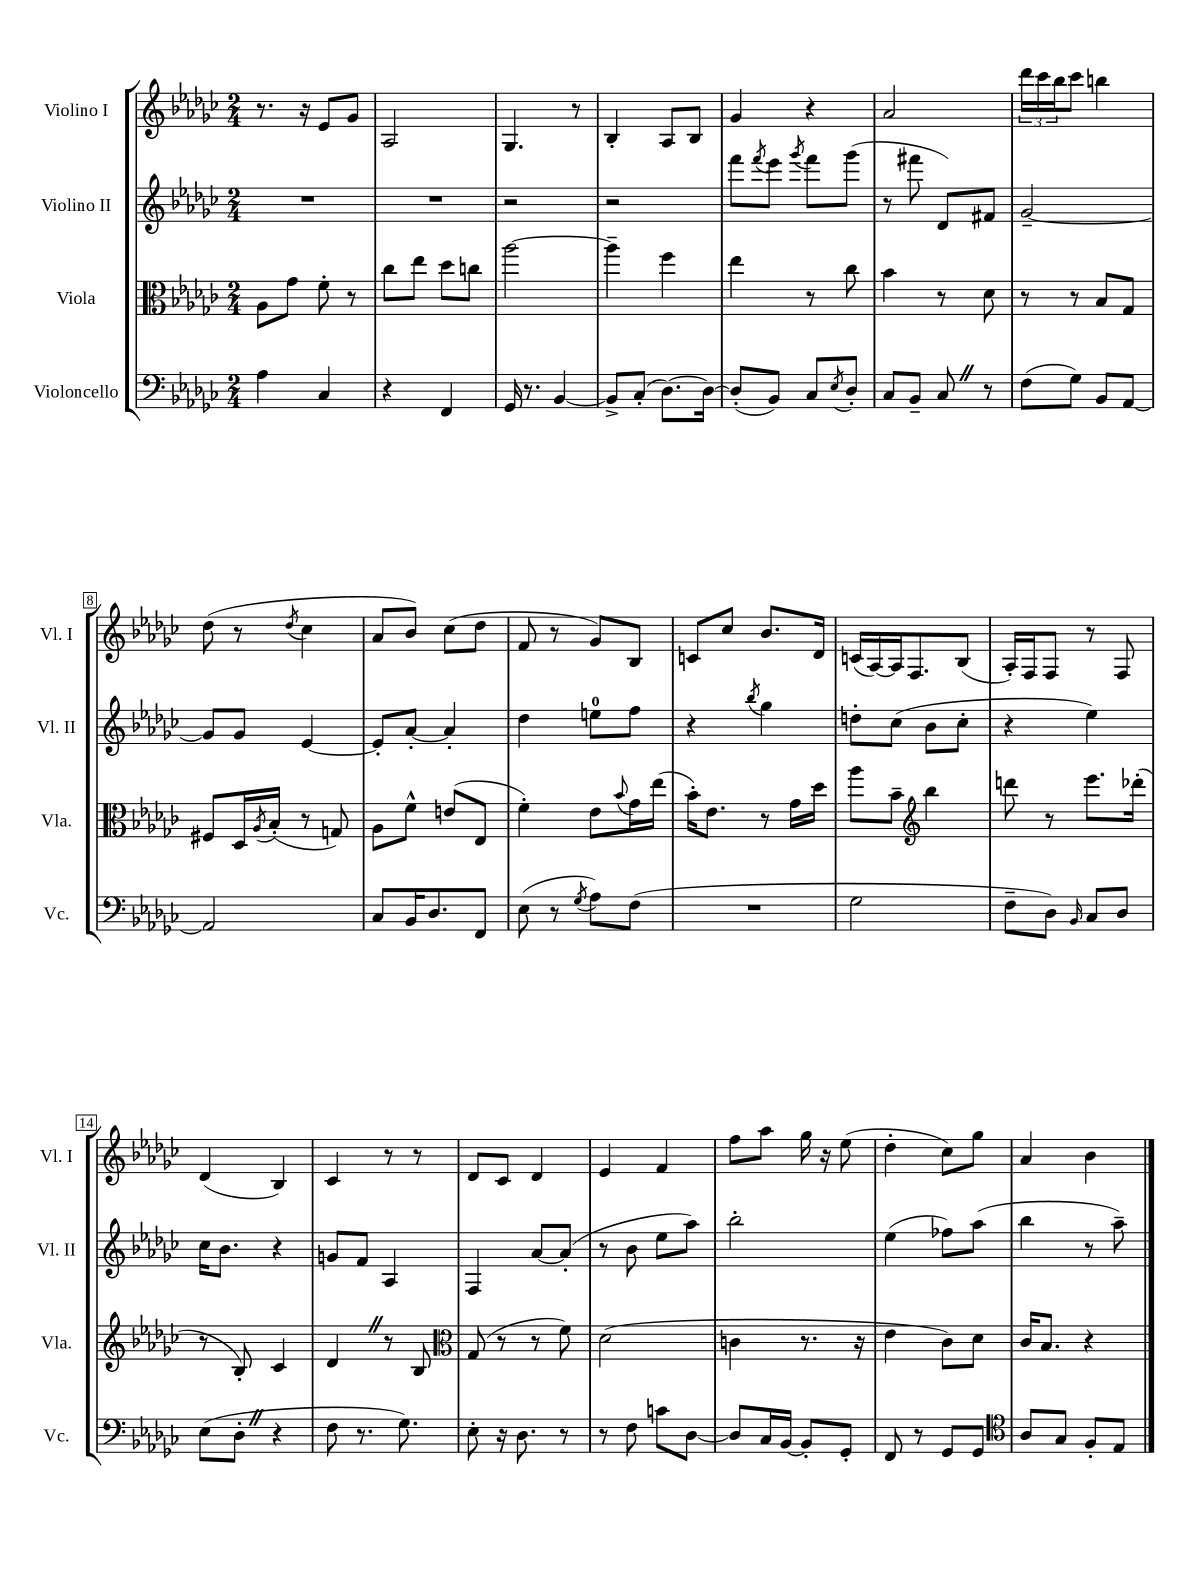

**kern	**kern	**kern	**kern
*part4	*part3	*part2	*part1
*staff4	*staff3	*staff2	*staff1
*I"Violoncello	*I"Viola	*I"Violino II	*I"Violino I
*I'Vc.	*I'Vla.	*I'Vl. II	*I'Vl. I
*clefF4	*clefC3	*clefG2	*clefG2
*k[b-e-a-d-g-c-]	*k[b-e-a-d-g-c-]	*k[b-e-a-d-g-c-]	*k[b-e-a-d-g-c-]
*M2/4	*M2/4	*M2/4	*M2/4
=1	=1	=1	=1
4A-\	8A-\L	2r	8.r
.	8g-\J	.	.
.	.	.	16r
4C-/	8f'\	.	8e-/L
.	8r	.	8g-/J
=2	=2	=2	=2
4r	8cc-\L	2r	2A-/
.	8ee-\J	.	.
4FF/	8dd-\L	.	.
.	8ccn\J	.	.
=3	=3	=3	=3
16GG-/	[2aa-\	2r	4.G-/
8.r	.	.	.
[4BB-/	.	.	.
.	.	.	8r
=4	=4	=4	=4
8BB-^/L]	4aa-~\]	2r	4B-'/
(8C-'/J	.	.	.
[8.D-\L)	4ff\	.	8A-/L
.	.	.	8B-/J
16D-\Jk_	.	.	.
=5	=5	=5	=5
(8D-'/L]	4ee-\	8fff\L	4g-/
.	.	8qfff/	.
8BB-/J)	.	8eee-\J	.
.	.	8qggg-/	.
8C-/L	8r	8fff\L	4r
8qE-/	.	.	.
8D-'/J	8cc-\	(8ggg-\J	.
=6	=6	=6	=6
8C-/L	4b-\	8r	2a-/
8BB-~/J	.	8fff#X\	.
8C-Z/	8r	8d-/L)	.
8r	8d-\	8f#X/J	.
=7	=7	=7	=7
(8F\L	8r	[2g-~/	24ddd-\LL
.	.	.	24ccc-\
.	.	.	24bb-\J
8G-\J)	8r	.	8ccc-\J
8BB-/L	8B-/L	.	4bbn\
[8AA-/J	8G-/J	.	.
!!LO:LB:g=z
=8	=8	=8	=8
2AA-/]	8F#X/L	8g-/L]	(8dd-\
.	16D-/L	8g-/J	8r
.	8qA-/	.	.
.	(16B-'/JJ	.	.
.	.	.	8qdd-/
.	8r	[4e-/	4cc-\
.	8Gn/)	.	.
=9	=9	=9	=9
8C-/L	8A-\L	8e-'/L]	8a-/L
16BB-/K	8f^^\J	[8a-'/J	8b-/J)
8.D-/	.	.	.
.	(8en/L	4a-'/]	(8cc-\L
8FF/J	8E-/J	.	8dd-\J
=10	=10	=10	=10
(8E-\	4f'\)	4dd-\	8f/
8r	.	.	8r
8qG-/	.	.	.
8A-\L)	8e-\L	8een\L	8g-/L)
.	8qqb-/	.	.
(8F\J	16g-\L	8ff\J	8B-/J
.	(16ee-\JJ	.	.
=11	=11	=11	=11
2r	16b-'\KL)	4r	8cn/L
.	8.e-\J	.	.
.	.	.	8cc-/J
.	.	8qbb-/	.
.	8r	4gg-\	8.b-/L
.	16g-\LL	.	.
.	16dd-\JJ	.	16d-/Jk
=12	=12	=12	=12
2G-\	8aa-\L	8ddn'\L	(16cn/LL
.	.	.	[16A-/)
.	8b-~\J	(8cc-\J	16A-/J]
.	.	.	8.F/
*	*clefG2	*	*
.	4bb-\	8b-\L	.
.	.	8cc-'\J	(8B-/J
=13	=13	=13	=13
8F~\L	8dddn\	4r	16A-'/LL)
.	.	.	16F/J
8D-\J)	8r	.	8F/J
16qqBB-/	.	.	.
8C-/L	8.eee-\L	4ee-\)	8r
8D-/J	.	.	8F/
.	(16ddd-X'\Jk	.	.
!!LO:LB:g=z
=14	=14	=14	=14
(8E-\L	8r	16cc-\KL	(4d-/
.	.	8.b-\J	.
8D-'Z\J	8B-'/)	.	.
4r	4c-/	4r	4B-/)
=15	=15	=15	=15
8F\	4d-Z/	8gn/L	4c-/
8.r	.	8f/J	.
.	8r	4A-/	8r
8.G-\)	.	.	.
.	8B-/	.	8r
=16	=16	=16	=16
*	*clefC3	*	*
8E-'\	(8G-/	4F/	8d-/L
16r	8r	.	8c-/J
8.D-\	.	.	.
.	8r	[8a-/L	4d-/
8r	8f\)	(8a-'/J]	.
=17	=17	=17	=17
8r	(2d-\	8r	4e-/
8F\	.	8b-\	.
8cn\L	.	8ee-\L	4f/
[8D-\J	.	8aa-\J)	.
=18	=18	=18	=18
8D-/L]	4cn\	2bb-'\	8ff\L
16C-/L	.	.	8aa-\J
[16BB-/JJ	.	.	.
8BB-'/L]	8.r	.	16gg-\
.	.	.	16r
8GG-'/J	.	.	(8ee-\
.	16r	.	.
=19	=19	=19	=19
8FF/	4e-\	(4ee-\	4dd-'\
8r	.	.	.
8GG-/L	8c-\L)	8ff-X\L)	8cc-\L)
8GG-/J	8d-\J	(8aa-\J	8gg-\J
=20	=20	=20	=20
*clefC4	*	*	*
8A-/L	16c-/KL	4bb-\	4a-/
.	8.B-/J	.	.
8G-/J	.	.	.
8F'/L	4r	8r	4b-\
8E-/J	.	8aa-~\)	.
==	==	==	==
*-	*-	*-	*-
